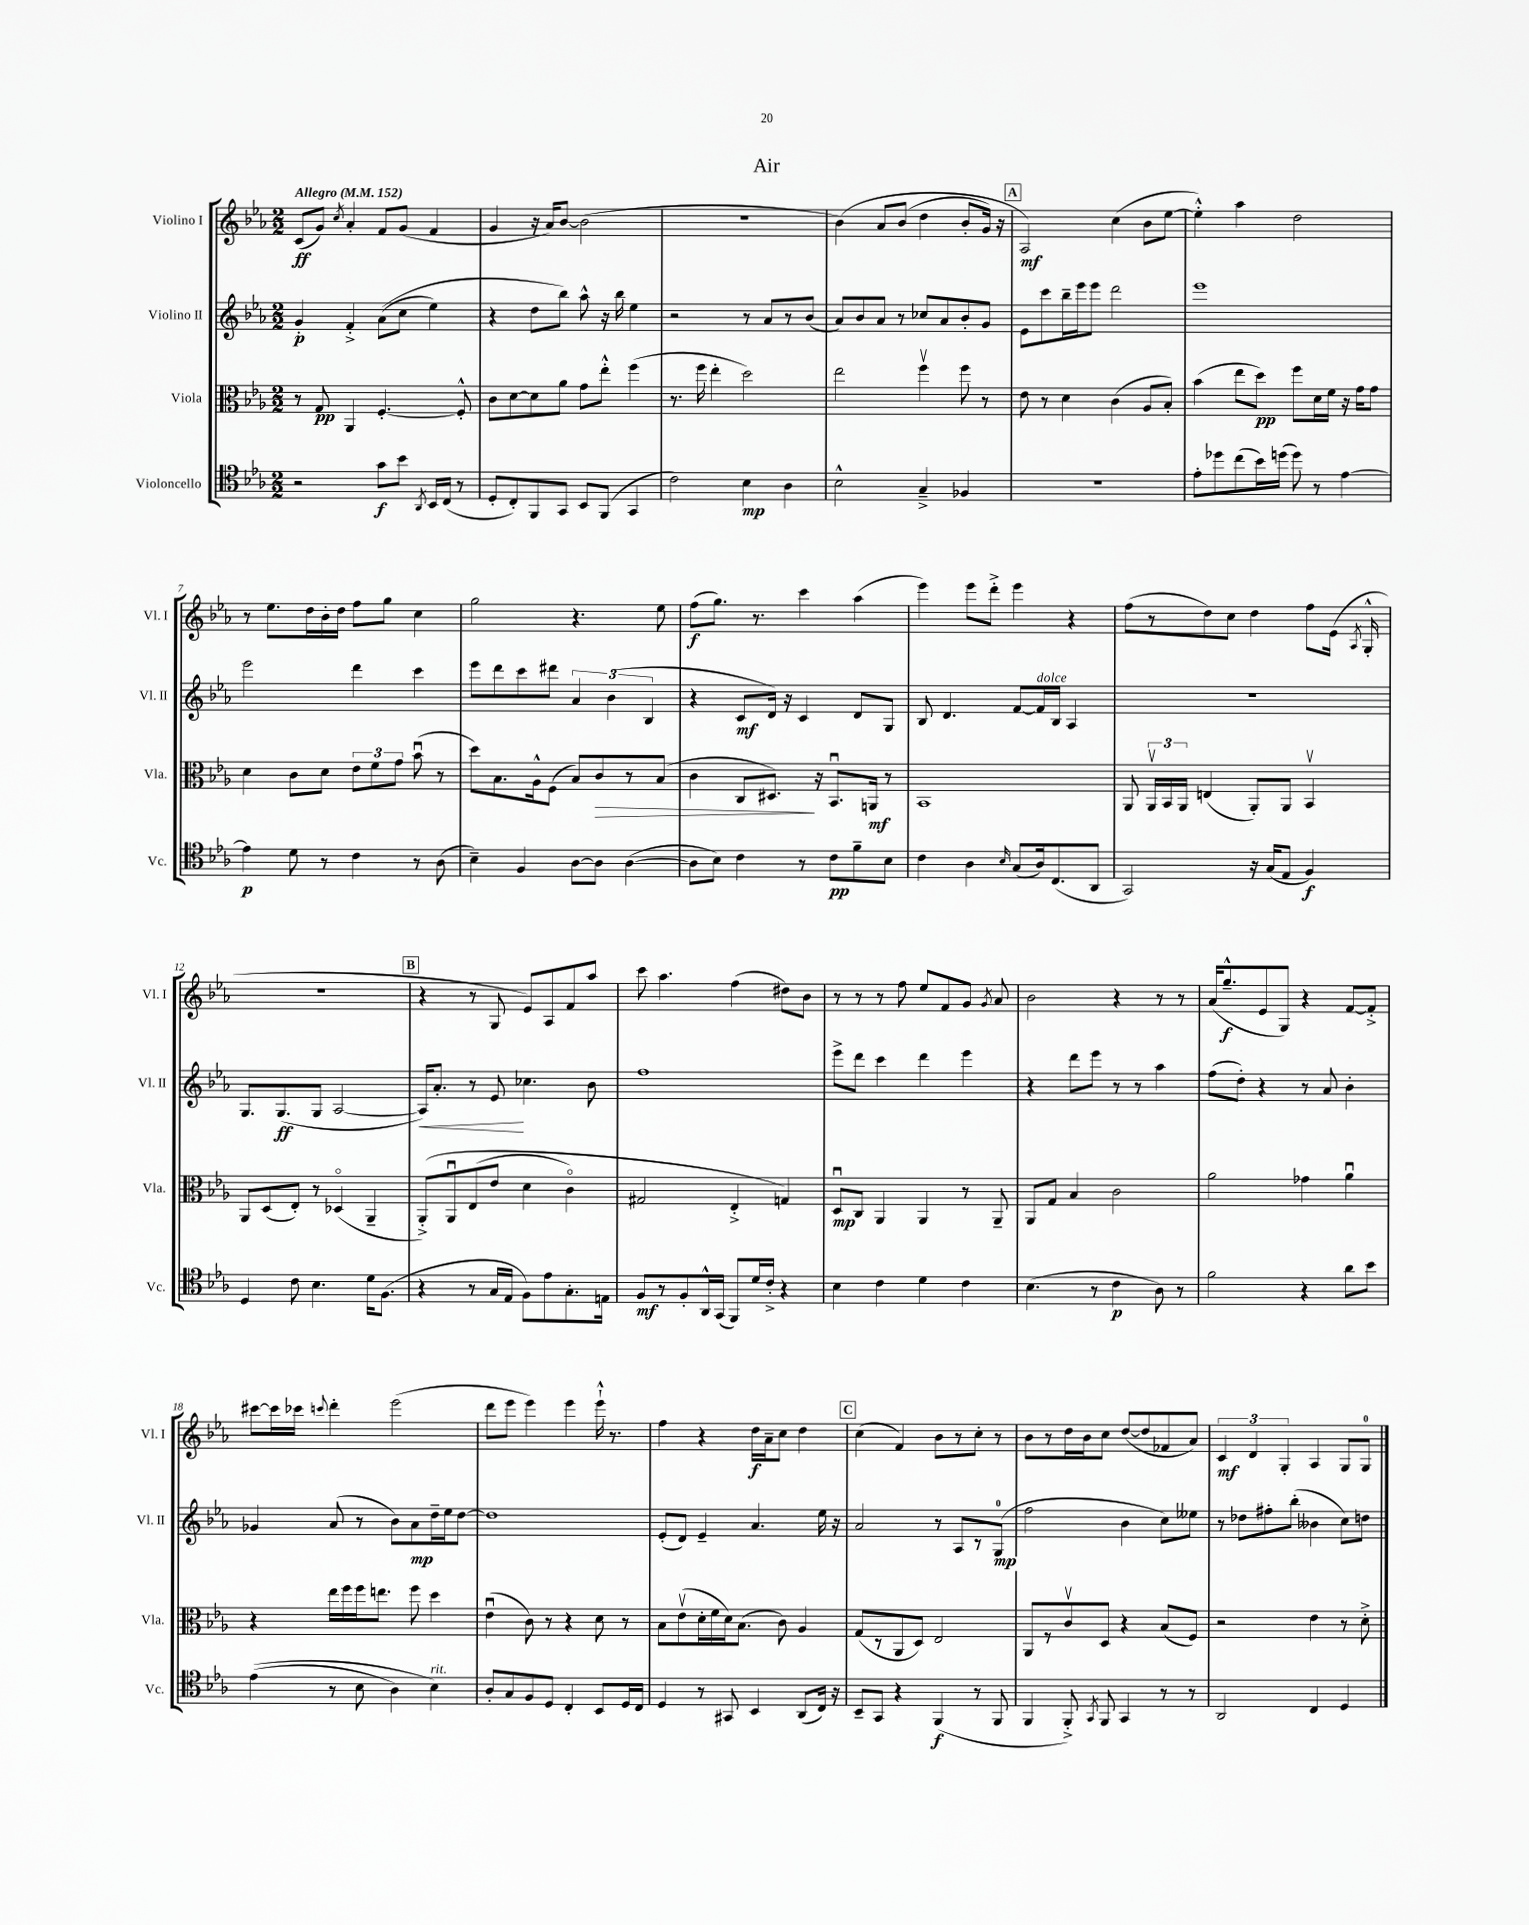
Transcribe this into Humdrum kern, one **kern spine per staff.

**kern	**kern	**kern	**kern
*staff4	*staff3	*staff2	*staff1
*clefC4	*clefC3	*clefG2	*clefG2
*k[b-e-a-]	*k[b-e-a-]	*k[b-e-a-]	*k[b-e-a-]
*M2/2	*M2/2	*M2/2	*M2/2
*MM152	*MM152	*MM152	*MM152
2r	8r	4g'	(8c
.	8G	.	8g)
.	.	.	8qcc
.	4AA-	4f'^	4a-'
8g	[4.F'	&((8a-	8f
8b-	.	8cc	(8g
8qAA-	.	.	.
16BB-	.	4ee-)	4f
(16C	.	.	.
8r	8F'^^]	.	.
=	=	=	=
8D'	8c	4r	4g
8C')	[8d	.	.
8FF	8d]	8dd	16r
.	.	.	16a-)
8GG	8a-	8bb-&)	[8b-
8BB-	8g	8aa-^^	(2b-]
(8FF	8ee-'^^	16r	.
.	.	16bb-	.
4GG	(4ff	4ee-	.
=	=	=	=
2c)	8.r	2r	1r
.	16ff	.	.
.	4ee-'	.	.
4B-	2dd)	8r	.
.	.	8a-	.
4A-	.	8r	.
.	.	(8b-	.
=	=	=	=
2B-^^	2ee-	8a-)	&(4b-)
.	.	8b-	.
.	.	8a-	8a-
.	.	8r	(8b-
4G~^	4ffv	8cc-	4dd
.	.	8a-	.
4F-	8ff	8b-'	8b-'
.	8r	8g	16g)
.	.	.	16r
=	=	=	=
1r	8e-	8e-	2A-&)
.	8r	8ccc	.
.	4d	16bb-~	.
.	.	16eee-	.
.	.	8eee-	.
.	(4c	2ddd	(4cc
.	8A-	.	8b-
.	8B-')	.	[8ee-
=	=	=	=
8e-'	(4b-	1eee-	4ee-'^^])
8dd-	.	.	.
(8cc	8ee-	.	4aa-
16b-)	8dd)	.	.
(16dd	.	.	.
8dd)	8ff	.	2dd
8r	16d	.	.
.	16f	.	.
[4e-	16r	.	.
.	16g	.	.
.	8g	.	.
=	=	=	=
4e-]	4d	2eee-	8r
.	.	.	8.ee-
8d	8c	.	.
.	.	.	16dd
8r	8d	.	16b-'
.	.	.	16dd
4c	12e-	4ddd	8ff
.	12f	.	.
.	.	.	8gg
.	12g	.	.
8r	(8b-u	4ccc	4cc
(8A-	8r	.	.
=	=	=	=
4B-~)	8dd)	8eee-	2gg
.	8.B-	8ddd	.
4F	.	8ccc	.
.	16A-^^	.	.
.	(8F	8ddd#	.
[8A-	8B-)	6a-	4.r
8A-]	8c	.	.
.	.	(6b-	.
([4A-	8r	.	.
.	.	6B-	.
.	(8B-	.	8ee-
=	=	=	=
8A-]	4c	4r	(8ff
8B-)	.	.	8.gg)
4c	8C	8c	.
.	.	.	8.r
.	8.D#)	16d)	.
.	.	16r	.
8r	.	4c	4ccc
.	16r	.	.
8c	8.BB-u	.	.
8f~	.	8d	(4aa-
.	16AA	.	.
8B-	8r	8G	.
=	=	=	=
4c	1BB-	8B-	4eee-)
.	.	4.d	.
4A-	.	.	8eee-
.	.	.	8ddd'^
16qqB-	.	.	.
(8G	.	[8f	4eee-
16A-)	.	16f]	.
(8.C	.	16B-	.
.	.	4A-	4r
8AA-	.	.	.
=	=	=	=
2GG)	8AA-	1r	(8ff
.	24AA-v	.	8r
.	24BB-	.	.
.	24AA-	.	.
.	(4E	.	8dd)
.	.	.	8cc
16r	8AA-')	.	4dd
(16G	.	.	.
8E-	8AA-	.	.
4F)	4BB-v	.	8ff
.	.	.	(16e-
.	.	.	8qA-
.	.	.	16G'^^
=	=	=	=
4D	8AA-	8.G	1r
.	(8D	.	.
.	.	(8.G	.
8c	8E-')	.	.
4.B-	8r	8G	.
.	(4D-o	[2A-	.
16d	4AA-~	.	.
(8.F	.	.	.
=	=	=	=
4r	&(8AA-'^)	16A-])	4r
.	.	8.a-'	.
.	8AA-u	.	.
8r	(8E-	8r	8r
16G	8e-	8e-	8G
16E-	.	.	.
8F)	4d	4.cc-	8e-)
8e-	.	.	8A-
8.G'	4co)	.	8f
.	.	8b-	8aa-
16E	.	.	.
=	=	=	=
8F	2G#	1ff	8ccc
8r	.	.	4.aa-
8F'	.	.	.
16AA-^^	.	.	.
(16GG	.	.	.
8FF)	4E-'^	.	(4ff
16d	.	.	.
16c'^	.	.	.
4r	4G&)	.	8dd#)
.	.	.	8b-
=	=	=	=
4B-	8Du	8eee-^	8r
.	8C	8ddd	8r
4c	4AA-	4ccc	8r
.	.	.	8ff
4d	4AA-	4ddd	8ee-
.	.	.	8f
4c	8r	4eee-	8g
.	.	.	8qg
.	8AA-~	.	8a-
=	=	=	=
(4.B-	8AA-	4r	2b-
.	8G	.	.
.	4B-	8ddd	.
8r	.	8eee-	.
4c	2c	8r	4r
.	.	8r	.
8A-)	.	4aa-	8r
8r	.	.	8r
=	=	=	=
2f	2a-	(8ff	(16a-
.	.	.	8.gg~^^
.	.	8dd')	.
.	.	4r	8e-
.	.	.	8G)
4r	4g-	8r	4r
.	.	8a-	.
8a-	4a-u	4b-'	[8f
8b-	.	.	8f'^]
=	=	=	=
&((4e-	4r	4g-	[8ccc#
.	.	.	16ccc#]
.	.	.	16ccc-
.	.	.	8qqccc
8r	16ee-	(8a-	4ddd'
.	16ff	.	.
8B-	16ff	8r	.
.	8.ee	.	.
4A-)	.	8b-)	(2eee-
.	8ff	8a-	.
4B-&)	4dd	16dd~	.
.	.	16ee-	.
.	.	[8dd	.
=	=	=	=
8A-'	(4e-u	1dd]	8ddd
8G	.	.	8eee-
8F	8c)	.	4eee-)
8D	8r	.	.
4C'	4r	.	4eee-
8BB-	8d	.	16eee-`^^
.	.	.	8.r
16D	8r	.	.
16C	.	.	.
=	=	=	=
4D	8B-	(8e-'	4ff
.	(8e-v	8d)	.
8r	16d'	4e-~	4r
.	16f	.	.
8GG#	16d)	.	.
.	(8.B-	.	.
4BB-	.	4.a-	16dd
.	.	.	16a-~
.	8c)	.	8cc
(8AA-	4A-	.	4dd
16C)	.	16ee-	.
16r	.	16r	.
=	=	=	=
8BB-~	(8G	2a-	(4cc
8GG	8r	.	.
4r	8AA-	.	4f)
.	8D)	.	.
(4FF	2E-	8r	8b-
.	.	8A-	8r
8r	.	8r	8cc'
8FF	.	(8G	8r
=	=	=	=
4FF	8AA-	2ff	8b-
.	8r	.	8r
8FF'^)	8cv	.	16dd
.	.	.	16b-
8qGG	.	.	.
8FF	8D	.	8cc
4GG	4r	4b-	([8dd
.	.	.	8dd]
8r	(8B-	8cc)	8f-
8r	8F)	8ee--	8a-)
=	=	=	=
2AA-	2r	8r	6c
.	.	8dd-	.
.	.	.	6d
.	.	8ff#'	.
.	.	.	6G'
.	.	(8bb-'	.
4C	4e-	4b--	4A-
4D	8r	8cc)	8G
.	8d'^	8dd	8G
==	==	==	==
*-	*-	*-	*-
